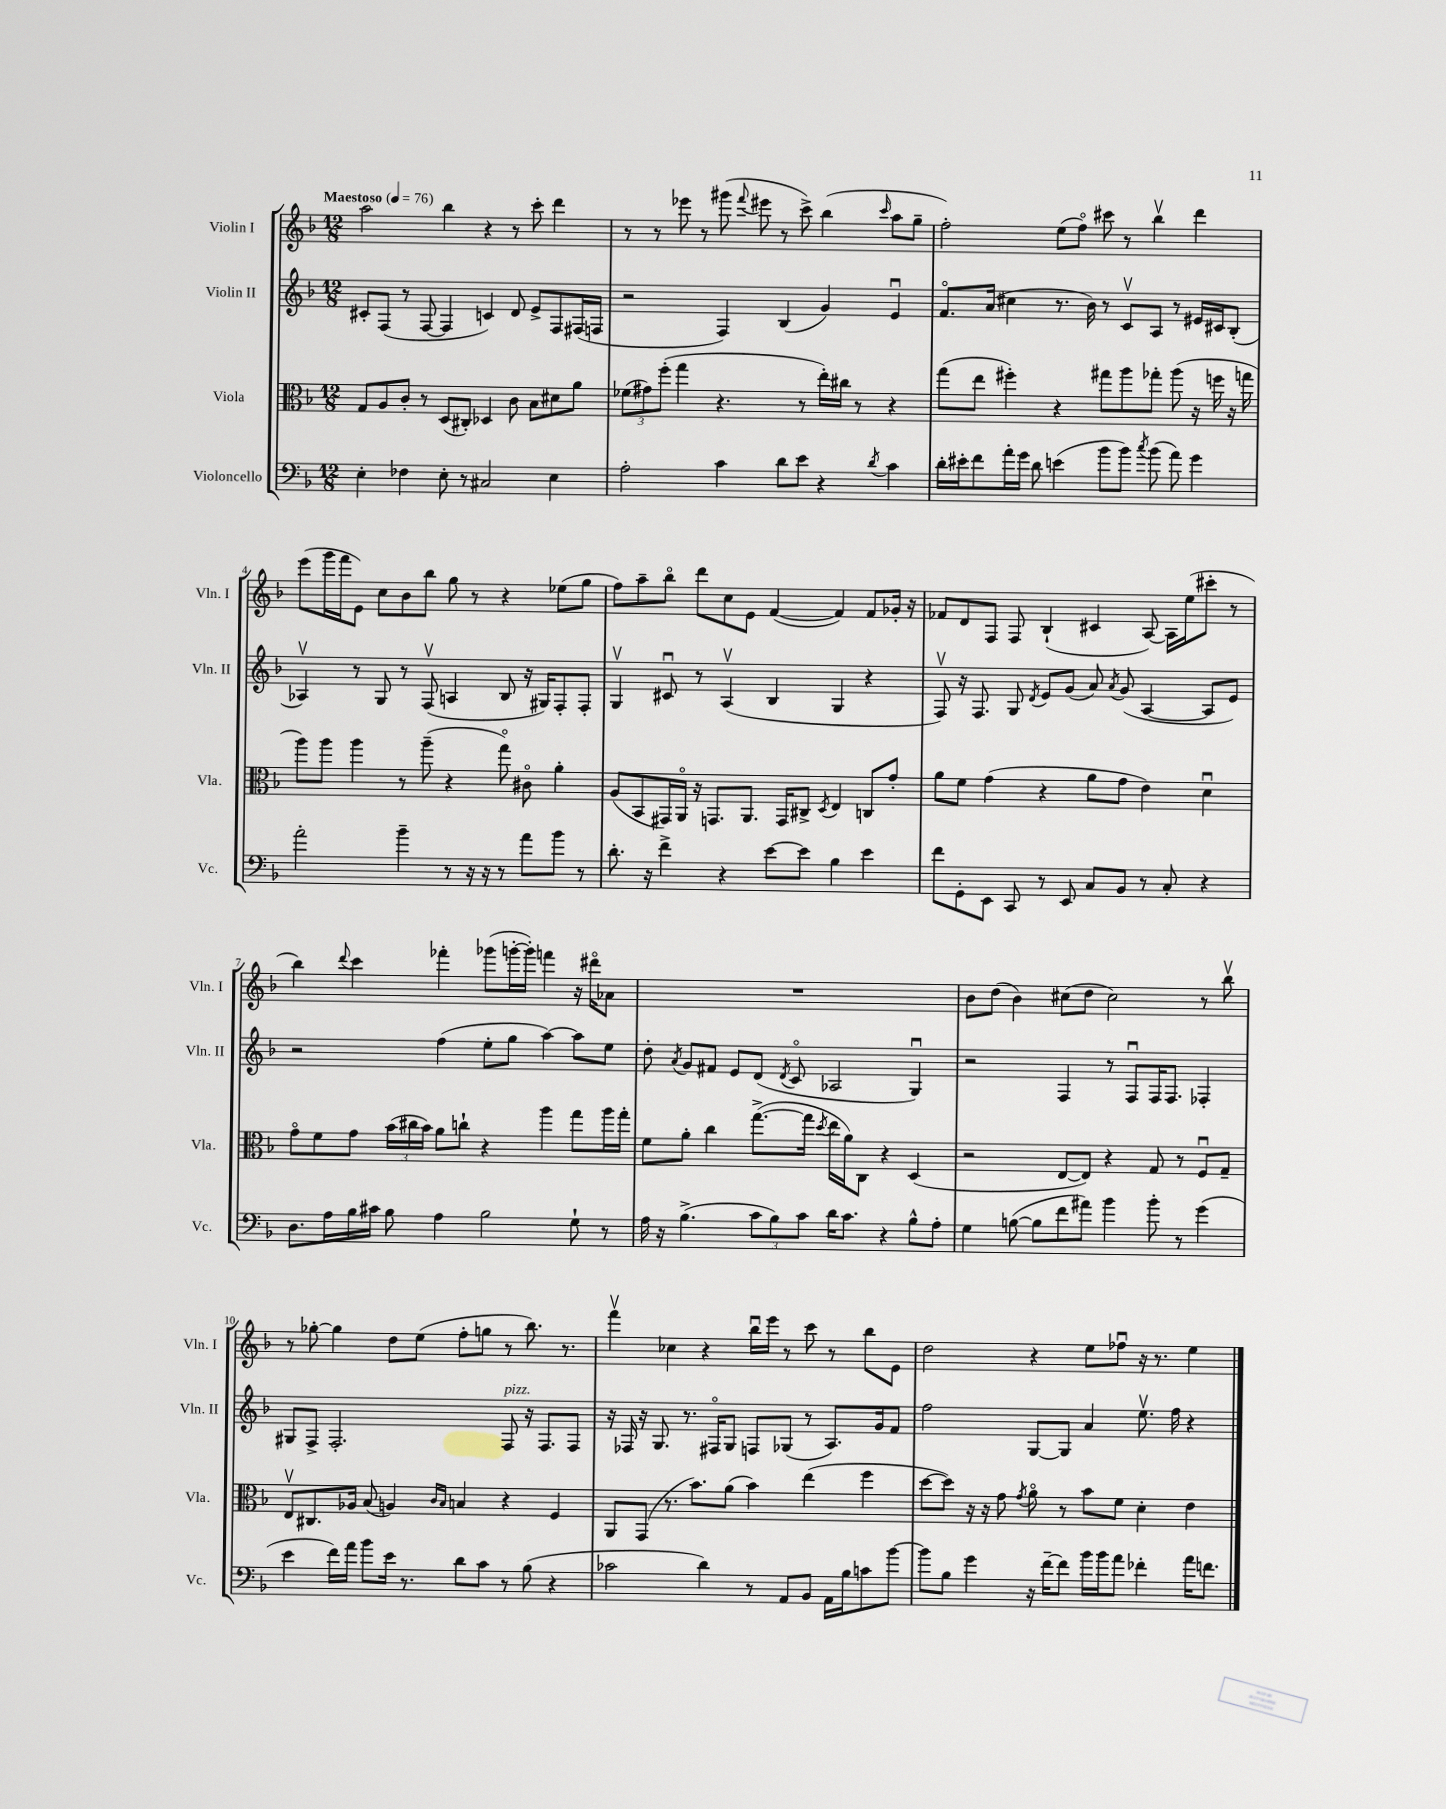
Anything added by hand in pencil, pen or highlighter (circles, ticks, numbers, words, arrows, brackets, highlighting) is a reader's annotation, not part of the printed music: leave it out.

**kern	**kern	**kern	**kern
*part4	*part3	*part2	*part1
*staff4	*staff3	*staff2	*staff1
*I"Violoncello	*I"Viola	*I"Violin II	*I"Violin I
*I'Vc.	*I'Vla.	*I'Vln. II	*I'Vln. I
*clefF4	*clefC3	*clefG2	*clefG2
*k[b-]	*k[b-]	*k[b-]	*k[b-]
*M12/8	*M12/8	*M12/8	*M12/8
*MM76	*MM76	*MM76	*MM76
=1	=1	=1	=1
!	!	!	!LO:TX:a:B:t=Maestoso
4E'\	8G/L	8c#X'/L	2aa\
.	8A/	(8F/J	.
4F-X\	8c'/J	8r	.
.	8r	[8F/	.
8E'\	(8D/L	4F/]	4bb-\
8r	8C#X'/J)	.	.
2C#X/	4D-X/	4cn/)	4r
.	8c\	8d/	8r
.	8B-\L	8e^/L	8ccc'\
4E\	8d#X\	8F/	4ddd\
.	8a\J	(16F#X/L	.
.	.	16Fn/JJ	.
=2	=2	=2	=2
2A'\	(12f-X\L	2r	8r
.	12g#X\)	.	.
.	.	.	8r
.	(12ff'\J	.	.
.	4gg\	.	8eee-X\
.	.	.	8r
4c\	4.r	4F/)	(8ggg#X\
.	.	.	8qqfff/
.	.	.	8eee#X\
8d\L	.	(4B-/	8r
8e\J	8r	.	8ccc^\)
4r	16ee'\LL)	4g/)	(4bb-\
.	16cc#X\JJ	.	.
.	8r	.	.
8qd/	.	.	16qqccc/
4c\	4r	4eu/	8aa\L
.	.	.	8gg~\J
=3	=3	=3	=3
16d'\LL	(8gg\L	8.f/L	2ff'\)
16e#X'\J	.	.	.
8f\	8ee\J	.	.
.	.	(16a/Jk	.
16a'\L	4ff#X'\)	4cc#X\	.
16g\JJ	.	.	.
8d\	.	.	.
(4en\	4r	8.r	(8ee\L
.	.	.	8ff\J)
.	.	16b-\)	.
8b-\L	8gg#X\L	8r	8ccc#X\
8b-\J)	8aa\	8cv/L	8r
8qcc/	.	.	.
(8b-\	8gg-X'\J	8A/J	4bb-v\
8a\)	(8aa\	8r	.
4g\	16r	16e#X/LL	4ddd\
.	16ffn\	16c#X/J	.
.	16r	(8B-'/J	.
.	16ggn\	.	.
!!LO:LB:g=z
=4	=4	=4	=4
2a'\	8aa\L)	4A-Xv/)	(8eee\L
.	8aa\J	.	16ggg\L
.	.	.	16fff\J
.	4aa\	8r	8e\J)
.	.	8G/	8cc\L
4b-~\	8r	8r	8b-\
.	(8aa~\	(8Fv/	8bb-\J
8r	4r	4An/	8gg\
16r	.	.	8r
16r	.	.	.
8r	8gg\)	8B-/	4r
8a\L	8c#X\	16r	.
.	.	16G#X/KL)	.
8b-\J	4a'\	8F'/	(8ee-X\L
8r	.	8F'/J	8gg\J
=5	=5	=5	=5
8.d'\	(8A/L	4Gv/	8ff\L)
.	8BB-/	.	8aa~\
16r	.	.	.
4f^\	16GG#X/L)	8c#Xu/	8bb-\J
.	16AA/JJ	.	.
.	16r	8r	8ddd\L
.	8.GGn/L	.	.
4r	.	(4Av/	8cc\
.	8.AA/J	.	8e\J
[8e\L	.	4B-/	([4f/
.	16GG/KL	.	.
8e\J]	8C#X^/J	.	.
.	8qD/	.	.
4B-\	4E/	4G/	4f/])
4e\	8Cn/L	4r	8f/L
.	8g'/J	.	16g-X'/Jk
.	.	.	16r
=6	=6	=6	=6
8f\L	8a\L	8Fv/)	8f-X/L
8GG'\	8f\J	16r	8d/
.	.	8.F/	.
8EE\J	(4g\	.	8F/J
8CC/	.	8G/	8F/
.	.	8qd/	.
8r	4r	8e/L	(4B-`/
8EE/	.	(8g/J	.
8C/L	8a\L	8a/)	4c#X/
.	.	8qa/	.
8BB-/J	8g\J	(8g/	.
8r	4e\)	[4A/	[8A/)
8C'/	.	.	16A\LL]
.	.	.	(16ee\J
4r	4du\	8A/L]	8ccc#X'\J
.	.	8e/J)	8r
!!LO:LB:g=z
=7	=7	=7	=7
8.D\L	8g\L	2r	4bb-\)
.	8f\	.	.
16A\L	.	.	.
.	.	.	8qqddd/
16B-\	8g\J	.	4ccc\
16c#X\JJ	.	.	.
8B-\	(24b-\LL	.	.
.	24cc#X\	.	.
.	24b-\JJ)	.	.
4A\	8a\L	(4ff\	4fff-X'\
.	8ccn`\J	.	.
2B-\	4r	8ee'\L	(8ggg-X\L
.	.	8gg\J	[16gggn'\L
.	.	.	16ggg'\JJ])
.	4aa\	[4aa\)	4fffn\
8G`\	8gg\L	8aa\L]	16r
.	.	.	16ddd#X\KL
8r	16aa\L	8ee\J	8a-X\J
.	16gg'\JJ	.	.
=8	=8	=8	=8
16A\	8f\L	8dd'\	1.r
16r	.	.	.
.	.	8qa/	.
(4.B-^\	8a'\J	8g/L	.
.	4cc\	8f#X/J	.
.	.	8e/L	.
12c\L	([8.gg^\L	(8d/J	.
12B-\)	.	.	.
.	.	8qd/	.
.	.	8c/	.
12c\J	.	.	.
.	16gg\Jk]	.	.
.	8qdd/	.	.
16d\KL	16ee\LL	2A-X/	.
8.c\J	16a\J)	.	.
.	8C\J	.	.
4r	4r	.	.
8B-^^\L	(4D/	4Gu/)	.
8A'\J	.	.	.
=9	=9	=9	=9
4G\	2r	2r	8b-\L
.	.	.	(8dd\J
([8Bn\	.	.	4b-\)
8B\L]	.	.	.
8f\	[8E/L	4F/	(8cc#X\L
8a#X\J)	8E/J])	.	8dd\J
4b-\	4r	8r	2cc#\)
.	.	8Fu/L	.
8b-'\	8G/	16F/K	.
.	.	8.F/J	.
8r	8r	.	.
(4g\	8Fu/L	4F-X'/	8r
.	8G~/J	.	8bb-v\
!!LO:LB:g=z
=10	=10	=10	=10
4e\	8Ev/L	8G#X/L	8r
.	8.C#X/	8F^/J	[8gg-X'\
16f\LL)	.	2.F'/	4gg-\]
16a\JJ	16A-X/Jk	.	.
8b-\L	(8B-/	.	.
16e\Jk	4An/)	.	8dd\L
8.r	.	.	.
.	.	.	(8ee\J
.	16qqc/LL	.	.
.	16qqB-/JJ	.	.
8d\L	4Bn/	.	8ff'\L
8c\J	.	.	8ggn\J
!	!	!LO:TX:a:i:t=pizz.	!
8r	4r	8F/	8r
(8B-\	.	16r	8.bb-\)
.	.	8.F/L	.
4r	4F/	.	.
.	.	.	8.r
.	.	8F/J	.
=11	=11	=11	=11
2c-X\	8AA/L	16r	4fffv\
.	.	16F-X/	.
.	(8GG/J	16r	.
.	.	8.G/	.
.	8.r	.	4cc-X\
.	.	8.r	.
.	8.b-\L)	.	.
4d\)	.	.	4r
.	.	16F#X/KL	.
.	(8a\J	8G/J	.
8r	4b-\)	8Fn/L	16bb-u\LL
.	.	.	16eee\JJ
8AA/L	.	(8G-X/J	8r
8BB-/J	(4ee\	8r	8ccc\
16AA\LL	.	8.A/L)	8r
16B-\J	.	.	.
8cn\	4ff\	.	8bb-\L
.	.	16g/k	.
[8b-\J	.	8f/J	8e\J
=12	=12	=12	=12
8b-\L]	[8dd\L	2ff\	2dd\
8B-\J	8dd\J])	.	.
4g\	16r	.	.
.	16r	.	.
.	8g\	.	.
.	8qg/	.	.
16r	8a\	[8G/L	4r
[16f~\KL	.	.	.
8f\J]	8r	8G/J]	.
16b-\LL	8b-\L	4a/	8ee\L
16b-\J	.	.	.
8a\J	8f\J	.	8ff-Xu\J
4f-X'\	4d'\	8.eev\	16r
.	.	.	8.r
.	.	16ff\	.
16a\KL	4e\	4r	4ee\
8.fn\J	.	.	.
==	==	==	==
*-	*-	*-	*-
